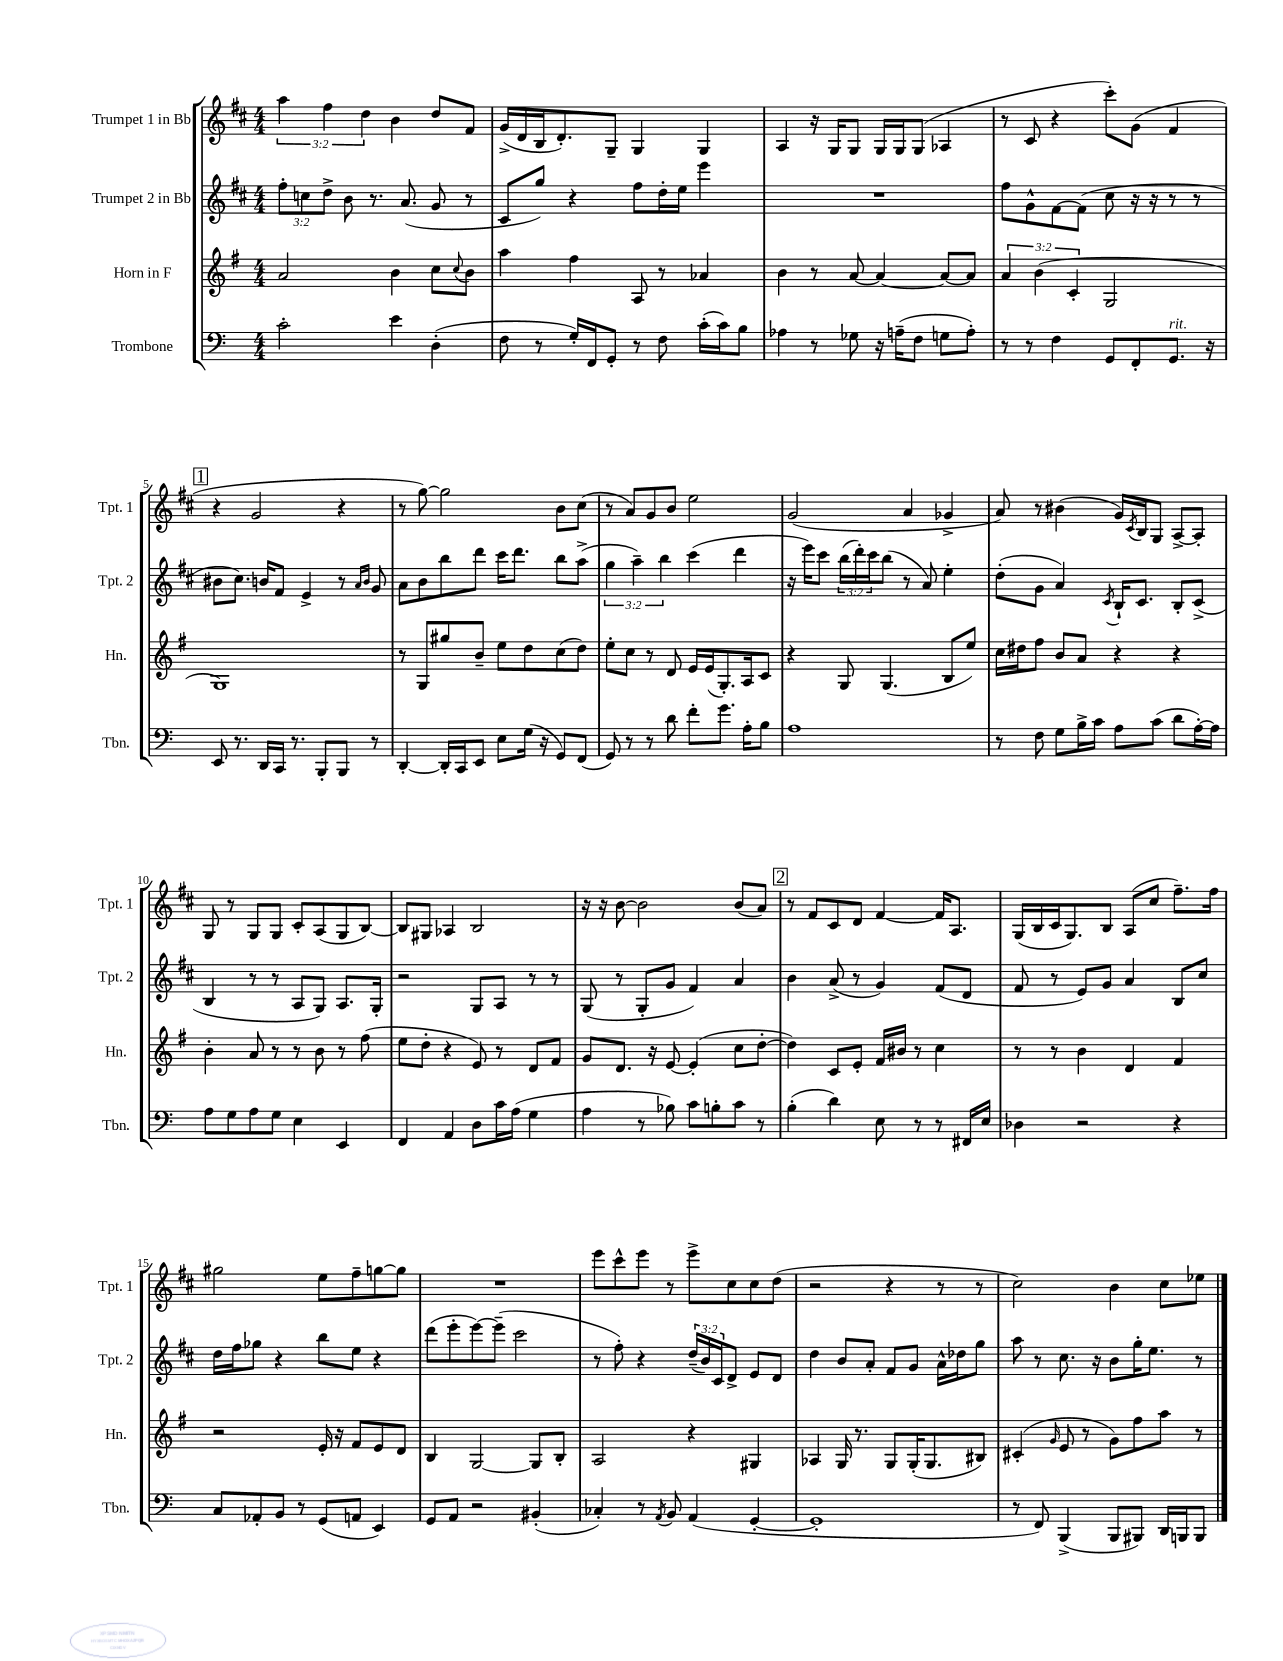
<<
\new StaffGroup <<
\new Staff = "s0" \with { instrumentName = "Trumpet 1 in Bb" shortInstrumentName = "Tpt. 1" } {
    \clef treble \key d \major \numericTimeSignature \time 4/4 \override Staff.TupletNumber.text = #tuplet-number::calc-fraction-text
    \tuplet 3/2 { a''4 fis''4 d''4 } b'4 d''8 fis'8 |
    g'16->( d'16 b16 d'8.-.) g8-- g4 g4 |
    a4 r16 g16 g8 g16 g16 g8( aes4 |
    r8 cis'8 r4 cis'''8-.) g'8( fis'4 |
    \mark \markup { \box "1" } r4 g'2 r4 |
    r8 g''8~) g''2 b'8 cis''8( |
    r8 a'8) g'8 b'8 e''2 |
    g'2( a'4 ges'4-> |
    a'8) r8 bis'4( g'16) \acciaccatura { cis'8 } b16 g8 a8~-> a8-. |
    g8 r8 g8 g8 cis'8-. a8( g8 b8~) |
    b8 gis8 aes4 b2 |
    r16 r16 b'8~ b'2 b'8( a'8) |
    \mark \markup { \box "2" } r8 fis'8 cis'8 d'8 fis'4~ fis'16 a8. |
    g16( b16 cis'16 g8.) b8 a8( cis''8 fis''8.--) fis''16 |
    gis''2 e''8 fis''8-- g''8~ g''8 |
    R1 |
    e'''8 cis'''8-^ e'''8 r8 e'''8-> cis''8 cis''8 d''8( |
    r2 r4 r8 r8 |
    cis''2) b'4 cis''8 ees''8 \bar "|." |
}
\new Staff = "s1" \with { instrumentName = "Trumpet 2 in Bb" shortInstrumentName = "Tpt. 2" } {
    \clef treble \key d \major \numericTimeSignature \time 4/4 \override Staff.TupletNumber.text = #tuplet-number::calc-fraction-text
    \tuplet 3/2 { fis''8-. c''8 d''8-> } b'8 r8. a'8.( g'8 r8 |
    cis'8 g''8) r4 fis''8 d''16-. e''16 e'''4 |
    R1 |
    fis''8 g'8-^ fis'8~ fis'8( cis''8 r16 r16 r8 r8 |
    \mark \markup { \box "1" } bis'8 cis''8.) b'16 fis'8 e'4-> r8 \grace { a'16 b'16 } g'8 |
    a'8 b'8 b''8 d'''8 cis'''16 d'''8. b''8 a''8->( |
    \tuplet 3/2 { g''4 a''4--) b''4 } cis'''4( d'''4 |
    r16 e'''16) cis'''8 \tuplet 3/2 { b''16( d'''16-.) cis'''16 } b''8( r8 a'8) e''4-. |
    d''8-.( g'8 a'4) \acciaccatura { cis'8 } b16-! cis'8. b8-. cis'8->( |
    b4 r8 r8 a8 g8) a8. g16-. |
    r2 g8 a8 r8 r8 |
    g8( r8 g8-. g'8 fis'4) a'4 |
    \mark \markup { \box "2" } b'4 a'8->( r8 g'4) fis'8( d'8 |
    fis'8 r8 e'8) g'8 a'4 b8 cis''8 |
    d''16 fis''16 ges''8 r4 b''8 e''8 r4 |
    d'''8( e'''8-. e'''8~) e'''8--( cis'''2 |
    r8 fis''8-.) r4 \tuplet 3/2 { d''16--( b'16) cis'16 } d'8-> e'8 d'8 |
    d''4 b'8 a'8-. fis'8 g'8 a'16-^ des''16 g''8 |
    a''8 r8 cis''8. r16 b'8 g''16-. e''8. r8 \bar "|." |
}
\new Staff = "s2" \with { instrumentName = "Horn in F" shortInstrumentName = "Hn." } {
    \clef treble \key g \major \numericTimeSignature \time 4/4 \override Staff.TupletNumber.text = #tuplet-number::calc-fraction-text
    a'2 b'4 c''8 \appoggiatura { c''8 } b'8 |
    a''4 fis''4 a8 r8 aes'4 |
    b'4 r8 a'8~ a'4~ a'8~ a'8 |
    \tuplet 3/2 { a'4 b'4( c'4-. } g2 |
    \mark \markup { \box "1" } g1) |
    r8 g8 gis''8 b'8-- e''8 d''8 c''8( d''8) |
    e''8-. c''8 r8 d'8 e'16 e'16( g8.-.) a16 c'8 |
    r4 g8 g4.( b8 e''8) |
    c''16 dis''16 fis''8 b'8 a'8 r4 r4 |
    b'4-. a'8 r8 r8 b'8 r8 fis''8( |
    e''8 d''8-. r4 e'8) r8 d'8 fis'8 |
    g'8 d'8. r16 e'8~ e'4-.( c''8 d''8~-. |
    \mark \markup { \box "2" } d''4) c'8 e'8-. fis'16 bis'16 r8 c''4 |
    r8 r8 b'4 d'4 fis'4 |
    r2 e'16-. r16 fis'8 e'8 d'8 |
    b4 g2~ g8 b8-. |
    a2 r4 gis4 |
    aes4 g16 r8. g8 g16-.( g8. bis8) |
    cis'4-.( \grace { g'16 } e'8 r8 g'8) fis''8 a''8 r8 \bar "|." |
}
\new Staff = "s3" \with { instrumentName = "Trombone" shortInstrumentName = "Tbn." } {
    \clef bass \key c \major \numericTimeSignature \time 4/4
    c'2-. e'4 d4-.( |
    f8 r8 g16-.) f,16 g,8-. r8 f8 c'16-.( c'16) b8 |
    aes4 r8 ges8 r16 a16--( f8 g8 a8-.) |
    r8 r8 f4 g,8 f,8-. g,8.^\markup { \italic "rit." } r16 |
    \mark \markup { \box "1" } e,8 r8. d,16 c,16 r8. b,,8-. b,,8 r8 |
    d,4~-. d,16-. c,16 e,8 e8 g16( r16 g,8) f,8( |
    g,8) r8 r8 d'8 f'8-. g'8. a16-. b8 |
    a1 |
    r8 f8 g8 b16-> c'16 a8 c'8( d'8 a16~-.) a16 |
    a8 g8 a8 g8 e4 e,4 |
    f,4 a,4 d8 c'16 a16( g4 |
    a4 r8 bes8) c'8 b8-. c'8 r8 |
    \mark \markup { \box "2" } b4-.( d'4) e8 r8 r8 fis,16 e16 |
    des4 r2 r4 |
    c8 aes,8-. b,8 r8 g,8( a,8 e,4) |
    g,8 a,8 r2 bis,4-.( |
    ces4-.) r8 \acciaccatura { a,8 } b,8 a,4( g,4~-. |
    g,1-. |
    r8 f,8) b,,4->( b,,8 bis,,8) d,16 b,,16 b,,8 \bar "|." |
}
>>
>>
